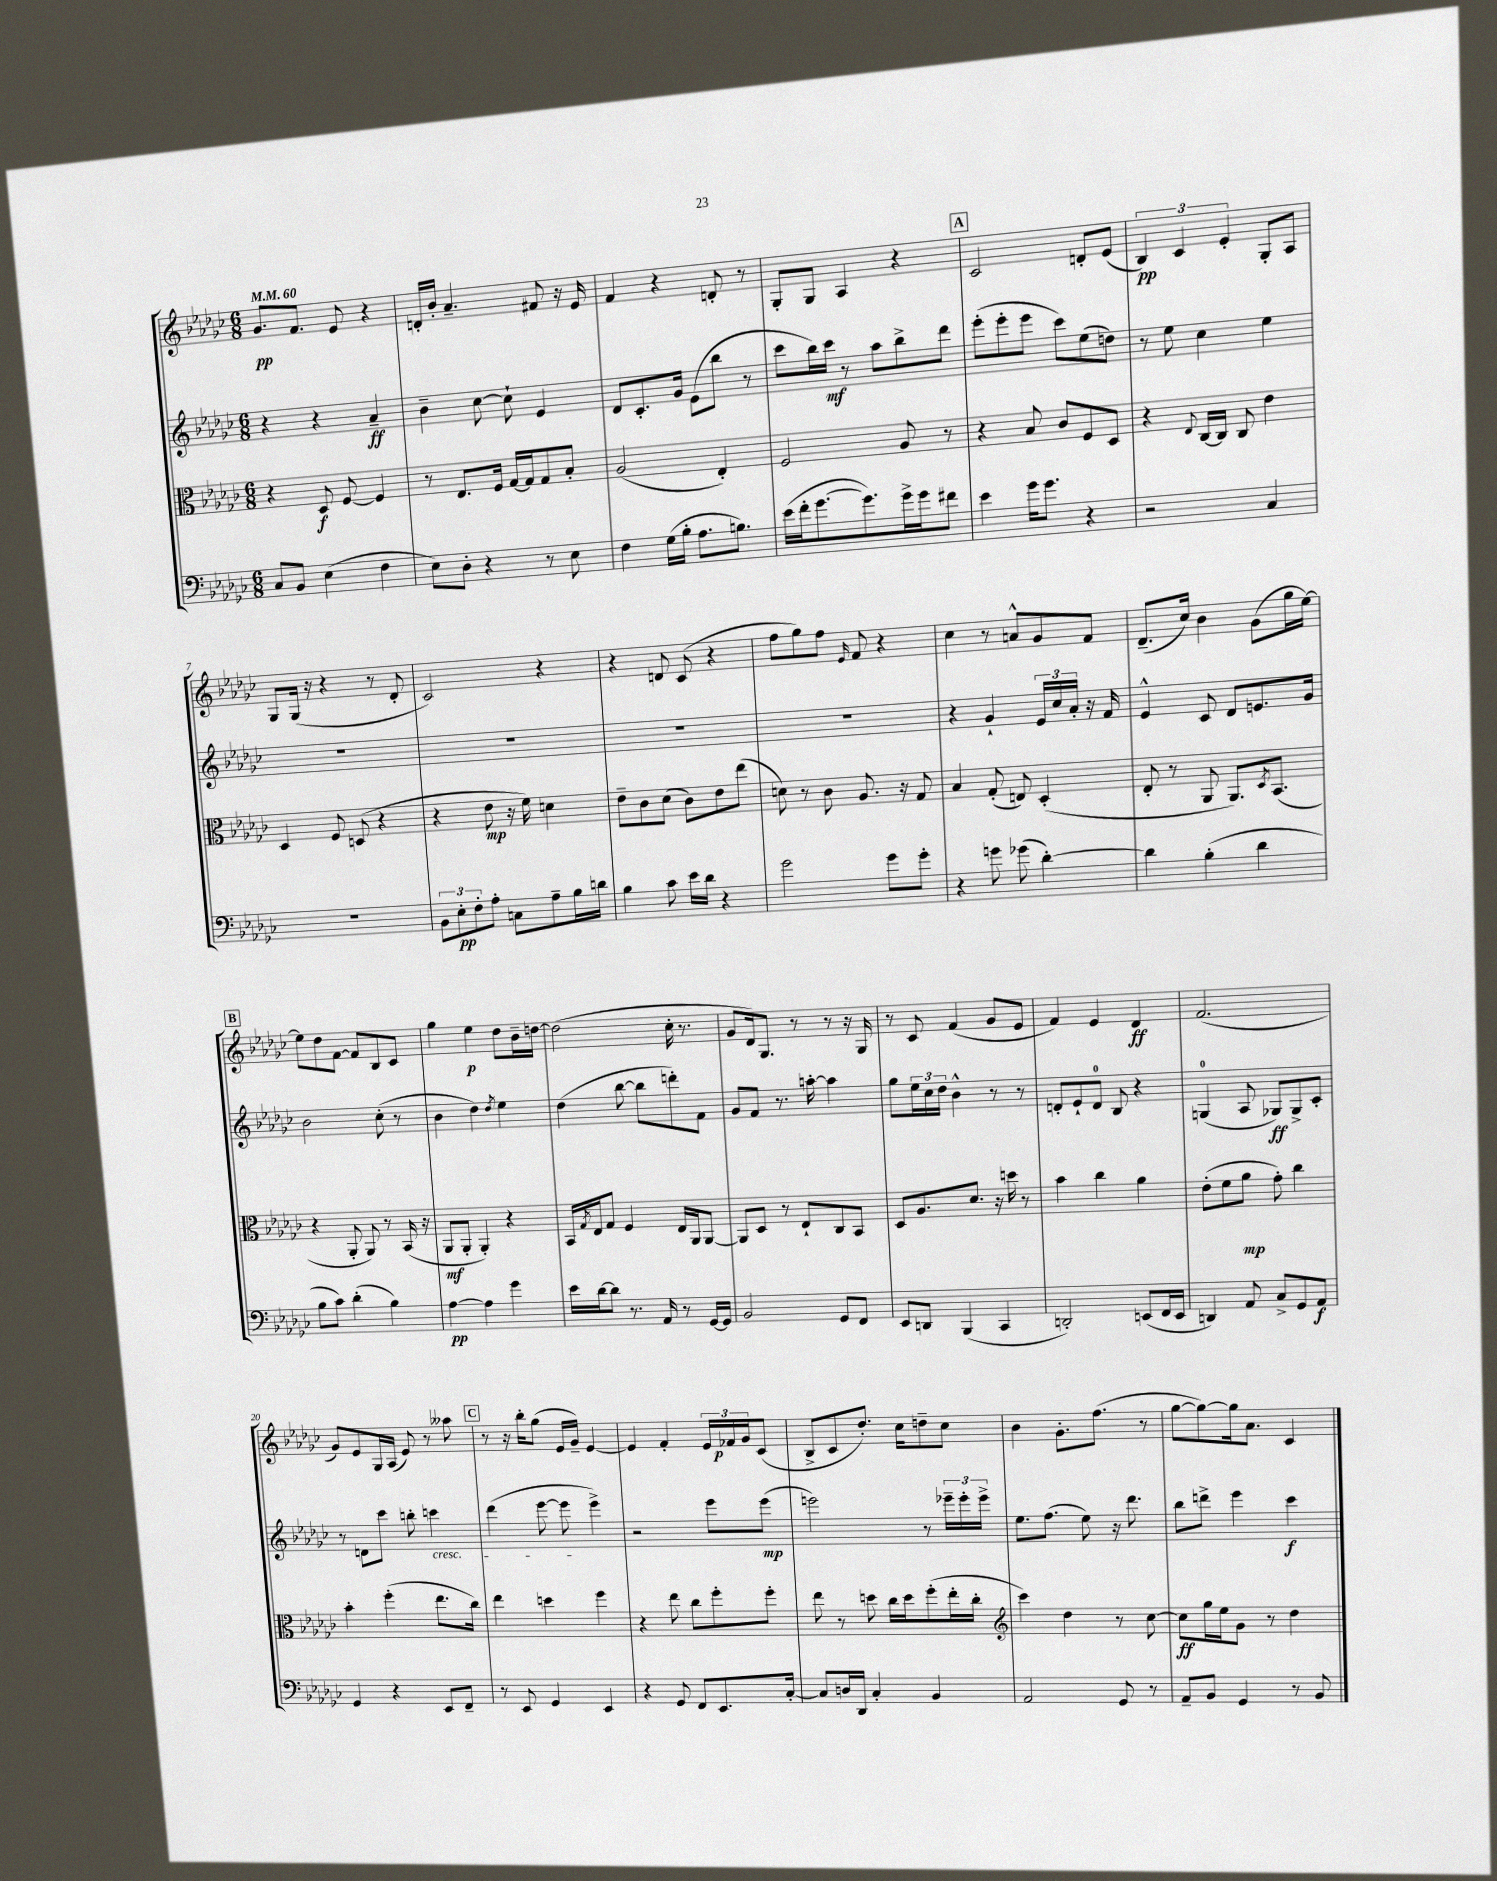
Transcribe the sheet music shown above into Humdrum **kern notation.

**kern	**kern	**kern	**kern
*staff4	*staff3	*staff2	*staff1
*clefF4	*clefC3	*clefG2	*clefG2
*k[b-e-a-d-g-c-]	*k[b-e-a-d-g-c-]	*k[b-e-a-d-g-c-]	*k[b-e-a-d-g-c-]
*M6/8	*M6/8	*M6/8	*M6/8
*MM60	*MM60	*MM60	*MM60
8C-/L	4r	4r	8.g-/L
8BB-/J	.	.	.
.	.	.	8.f/J
(4E-\	8D-/	4r	.
.	[8F/	.	8e-/
4F\	4F/]	4a-~/	4r
=	=	=	=
8E-\L)	8r	4b-~\	16d'/LL
.	.	.	16b-'/JJ
8D-'\J	8.E-/L	.	4.a-~/
4r	.	[8cc-\	.
.	16F/Jk	.	.
.	[16G-/LL	8cc-`\]	.
.	16G-/]J	.	.
8r	8G-/	4e-/	8f#/
8E-\	8B-'/J	.	16r
.	.	.	16e-/
=	=	=	=
4F\	(2A-/	8d-/L	4f/
.	.	8.c-'/	.
(16G-\LL	.	.	4r
16B-'\JJ	.	16g-/Jk	.
8.A-\L	.	(8e-\L	.
.	4E-'/)	8bb-\J	8d'/
8.B\J)	.	.	.
.	.	8r	8r
=	=	=	=
(16e-\LL	2F/	8ccc-\L	8G-'/L
16f'\J	.	.	.
[8.g-\	.	16bb-\L)	8G-/J
.	.	16ccc-\JJ	.
.	.	8r	4A-/
8.g-\])	.	.	.
.	.	8aa-\L	.
16g-^\L	8A-/	8bb-^\	4r
16g-\J	.	.	.
8f#\J	8r	8ddd-\J	.
=	=	=	=
4e-\	4r	(8eee-'\L	2c-/
.	.	8eee-'\	.
16g-\LK	8B-/	8eee-\J	.
8.g-\J	.	.	.
.	8c-/L	8ccc-\L)	.
4r	8F/	(8ee-\	8d'/L
.	8D-/J	8dd\J)	(8e-/J
=	=	=	=
2r	4r	8r	6B-/)
.	.	8ee-\	.
.	.	.	6c-/
.	8qqE-/	.	.
.	[16C-/LL	4cc-\	.
.	16C-/]JJ	.	.
.	.	.	6e-'/
.	8C-/	.	.
4C-/	4e-\	4ee-\	8G-'/L
.	.	.	8A-/J
=	=	=	=
2.r	4D-/	2.r	8G-/L
.	.	.	(16G-/Jk
.	.	.	16r
.	8F/	.	4r
.	(8D/	.	.
.	4r	.	8r
.	.	.	8d-'/
=	=	=	=
12BB-\L	4r	2.r	2c-/)
12E-'\	.	.	.
12F'\	.	.	.
8A-'\J	8e-\	.	.
8C\L	16r	.	.
.	16f\)	.	.
8A-~\	4d\	.	4r
16B-\L	.	.	.
16d\JJ	.	.	.
=	=	=	=
4B-\	8e-~\L	2.r	4r
.	8c-\	.	.
8c-\	(8d-\J	.	8d/
16e-\LL	8c-\L)	.	(8c-/
16d-\JJ	.	.	.
4r	8e-\	.	4r
.	(8ee-\J	.	.
=	=	=	=
2g-\	8d\)	2.r	8ff\L
.	8r	.	8gg-\)
.	8c-\	.	8ff\J
.	.	.	16qqe-/
.	8.A-/	.	8f/
8g-\L	.	.	4r
.	16r	.	.
8g-'\J	8G-/	.	.
=	=	=	=
4r	4B-/	4r	4cc-\
8g\	(8G-'/	4g-`/	8r
(8g-\	8E/)	.	8a^^/L
[4d-'\)	(4D-'/	24e-/LL	8g-/
.	.	24cc-/	.
.	.	24a-'/JJ	.
.	.	16r	8f/J
.	.	16f/	.
=	=	=	=
4d-\]	8E-'/	4e-^^/	(8.d-~/L
.	8r	.	.
.	.	.	16cc-/Jk)
(4B-'\	8AA-/	8c-/	4b-\
.	8.AA-/L)	8d-/L	.
4d-\	.	8.e/	(8g-\L
.	8qD-/	.	.
.	(8.BB-/J	.	.
.	.	.	16gg-\L
.	.	16g-/Jk	[16ee-\JJ)
=	=	=	=
8B-\L	4r	2b-\	8ee-\]L
8c-\J)	.	.	8dd-\
(4d-'\	8AA-'/	.	[8f\J
.	8AA-/)	.	8f/]L
4B-\)	8r	(8cc-'\	8B-/
.	(16BB-/	8r	8c-/J
.	16r	.	.
=	=	=	=
[4A-\	8AA-/L	4b-\	4gg-\
.	8AA-'/J	.	.
4A-\]	4AA-'/)	4dd-\)	4ee-\
.	.	8qdd-/	.
4g-\	4r	4ee-\	8dd-\L
.	.	.	16b-~\L
.	.	.	[16dd\JJ
=	=	=	=
16e-\LL	16BB-/LL	(4dd-\	(2dd\]
.	8qG-/	.	.
[16d-\J	16E-/J	.	.
8d-\]J	8G-/J	.	.
8.r	4F/	[8bb-\	.
.	.	8bb-\]L	.
16AA-/	.	.	.
8r	16E-/LL	8ddd'\)	16cc-'\
.	16AA-/J	.	8.r
[16GG-/LL	[8AA-/J	8f\J	.
16GG-/]JJ	.	.	.
=	=	=	=
2BB-/	8AA-/]L	8g-/L	8g-/L
.	8D-/J	8f/J	16d-/k)
.	.	.	8.G-/J
.	8r	8.r	.
.	8E-`/L	.	8r
.	.	[16aa'\	.
8GG-/L	8C-/	4aa\]	8r
8FF/J	8BB-/J	.	16r
.	.	.	16G-/
=	=	=	=
8EE-/L	8D-/L	8gg-\L	8r
8DD/J	8.A-/	24ee-\L	8c-/
.	.	24cc-\	.
.	.	24dd-\JJ	.
(4BBB-/	.	4b-^^\	(4f/
.	8.d-/J	.	.
4CC-/	16r	8r	8g-/L
.	16dd\	.	.
.	8r	8r	8e-/J
=	=	=	=
2DD'/)	4b-\	8d'/L	4f/)
.	.	8e-`/	.
.	4cc-\	8d/J	4e-/
.	.	8B-/	.
(8EE/L	4a-\	4r	4d-/
16FF/L	.	.	.
16EE/JJ	.	.	.
=	=	=	=
4DD/)	(8e-'\L	(4G/	(2.f/
.	8f\	.	.
8AA-/	8a-\J	8A-/	.
8C-^/L	8g-'\)	8G-/L)	.
8GG-/	4cc-\	8G-^/	.
8AA-/J	.	8c-'/J	.
=	=	=	=
4GG-/	4b-'\	8r	8g-/L)
.	.	8d\L	8e-/
4r	(4ff'\	8ccc-\J	16G-/L
.	.	.	(16A-/JJ
.	.	8bb'\	8e-/)
8EE-/L	8.ee-\L	4ccc\	8r
8FF~/J	.	.	8aa--\
.	16cc-\Jk)	.	.
=	=	=	=
8r	4ee-\	(4ddd-\	8r
8EE-/	.	.	16r
.	.	.	16bb-'\LK
4GG-/	4dd\	[8eee-\	(8gg-\J
.	.	8eee-\]	16e-/LL
.	.	.	16g-~/JJ)
4EE-/	4ff\	4eee-^\)	[4e-/
=	=	=	=
4r	4r	2r	4e-/]
8GG-/	8ee-\	.	4f'/
8FF/L	8cc-\L	.	.
8.EE-/	8ff'\	8eee-\L	24e-/LL
.	.	.	24f-/
.	.	.	24g-/J
.	8ff'\J	(8eee-\J	(8c-/J
[16C-'/Jk	.	.	.
=	=	=	=
8C-/]L	8ee-\	2eee\)	8B-^/L
16D/L	8r	.	8c-/
16DD-/JJ	.	.	.
4C-'/	8dd\	.	8.dd-'/J)
.	16cc-\LL	.	.
.	16dd\J	.	16cc-\LK
4BB-/	(8ff'\	8r	8dd~\
.	16ee-'\L	24eee-~\LL	8cc-\J
.	.	24eee-'\	.
.	16cc-'\JJ	.	.
.	.	24eee-^\JJ	.
=	=	=	=
*	*clefG2	*	*
2AA-/	4ccc-\)	8.ee-\L	4b-\
.	.	(8.ff\J	.
.	4dd-\	.	8.g-'\L
.	.	8ee-\)	.
.	.	.	(8.ff\J
8GG-/	8r	16r	.
.	.	8.ddd-\	.
8r	[8cc-\	.	8r
=	=	=	=
8AA-~/L	8cc-\]L	8bb-\L	[8gg-\L
8BB-/J	16gg-\L	8ddd^\J	8gg-\_)
.	16ee-\J	.	.
4GG-/	8g-\J	4eee-\	16gg-\]k
.	.	.	8.a-\J
.	8r	.	.
8r	4dd-\	4ccc-\	4c-/
8BB-/	.	.	.
==	==	==	==
*-	*-	*-	*-
